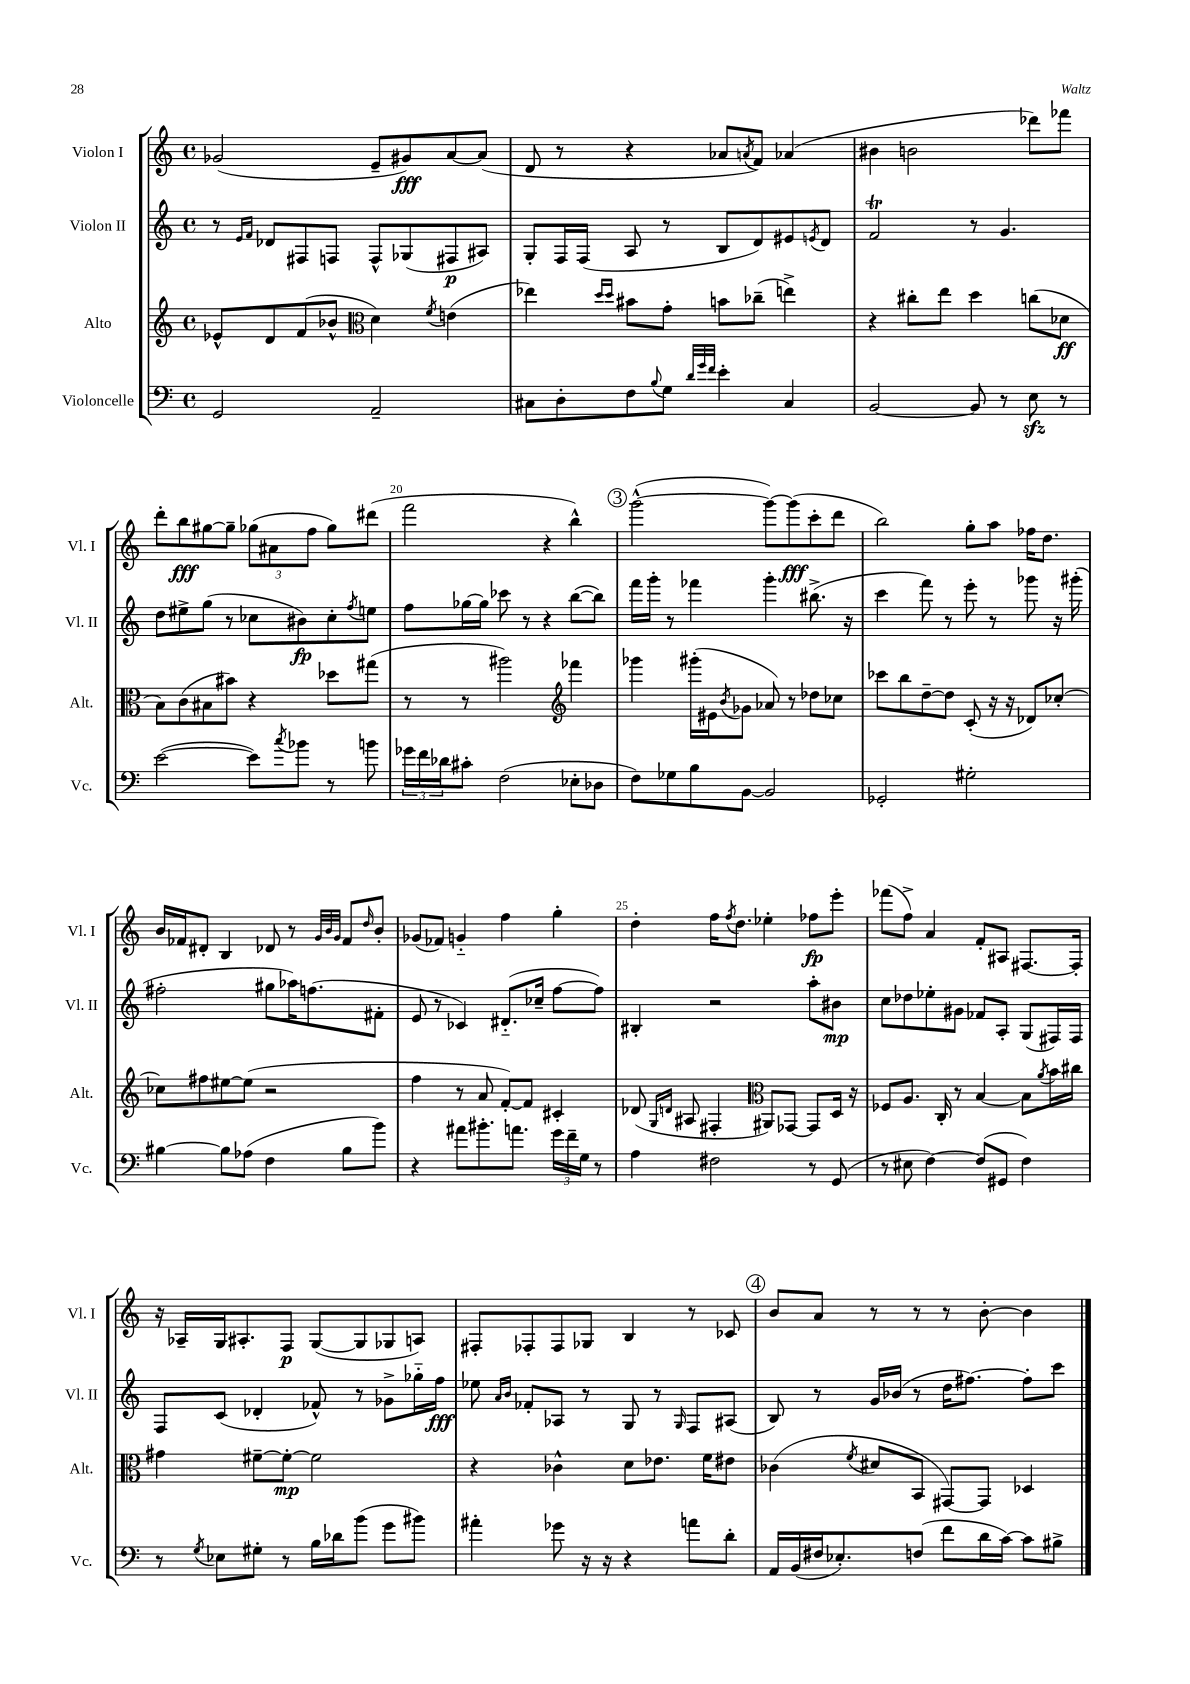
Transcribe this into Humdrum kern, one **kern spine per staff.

**kern	**kern	**kern	**kern
*staff4	*staff3	*staff2	*staff1
*clefF4	*clefG2	*clefG2	*clefG2
*k[]	*k[]	*k[]	*k[]
*M4/4	*M4/4	*M4/4	*M4/4
*met(c)	*met(c)	*met(c)	*met(c)
2GG/	8e-^^/L	8r	(2g-/
.	.	16qqe/LL	.
.	.	16qqf/JJ	.
.	8d/	8d-/L	.
.	(8f/	8F#/	.
.	8b-^^/J	8F/J	.
*	*clefC3	*	*
2AA~/	4d\)	8F^^/L	8e~/L
.	.	(8G-/	8g#/)
.	8qf/	.	.
.	(4e\	8F#/	[8a/
.	.	8A#/J)	(8a/]J
=	=	=	=
8C#\L	4ee-\)	8G'/L	8d/
8D'\	.	16F/L	8r
.	.	(16F/JJ	.
.	16qqdd/LL	.	.
.	16qqdd/JJ	.	.
8F\	8b#\L	8A/	4r
8qqB/	.	.	.
8G\J	8g'\J	8r	.
32qqd/LLL	.	.	.
32qqg/	.	.	.
32qqf/JJJ	.	.	.
4e'\	8b\L	8B/L	8a-/L
.	.	.	8qa/
.	(8cc-~\J	8d/)	8f/J)
4C#/	4ee^\)	8e#/	(4a-/
.	.	8qe/	.
.	.	8d/J	.
=	=	=	=
[2BB/	4r	2f/	4b#\
.	8cc#'\L	.	2b\
.	8ee\J	.	.
8BB/]	4dd\	8r	.
8r	.	4.g/	.
8E\	(8cc\L	.	8ddd-\L)
8r	8d-\J	.	8fff-\J
=	=	=	=
([2e\	8B\L)	8dd\L	8ddd'\L
.	(8c\	8ee#^\	8bb\
.	8B#\	(8gg\J	[8gg#\
.	8b#\J)	8r	8gg#~\]J
8e\]L)	4r	8cc-\L	(12gg-\L
.	.	.	12a#\
8qcc/	.	.	.
8b-\J	.	8b#\)	.
.	.	.	12ff\J
8r	8dd-\L	8cc-'\	8gg-\L)
.	.	8qff/	.
8b\	(8gg#\J	8ee\J	(8ddd#\J
=	=	=	=
24g-\LL	8r	8ff\L	2fff\
24f\	.	.	.
24d-\J	.	.	.
8c#'\J	8r	[16gg-\L	.
.	.	16gg-\]JJ	.
(2F\	2aa#\)	8ccc-\	.
.	.	8r	.
.	.	4r	4r
*	*clefG2	*	*
8E-'\L	4fff-\	([8bb\L	4bb^^\)
8D-\J	.	8bb\]J)	.
=	=	=	=
8F\L)	4ggg-\	16fff\LL	([2ggg^^\
.	.	16ggg'\JJ	.
8G-\	.	8r	.
8B\	(16ggg#'\LL	4fff-\	.
.	16e#\J	.	.
.	8qb/	.	.
[8BB\J	8g-\J	.	.
2BB/]	8a-/)	4ggg'\	8ggg\_L)
.	8r	.	(8ggg\]
.	8dd-\L	(8.bb#^\	8ccc'\
.	8cc-\J	.	8ddd\J
.	.	16r	.
=	=	=	=
2GG-'/	8ccc-\L	4ccc\	2bb\)
.	8bb\	.	.
.	[8dd~\	8fff\)	.
.	8dd\]J	8r	.
2G#'\	(8c'/	8eee'\	8gg'\L
.	16r	8r	8aa\J
.	16r	.	.
.	8d-/L)	8ggg-\	16ff-\LK
.	.	.	8.dd\J
.	[8cc-'/J	16r	.
.	.	(16ggg#'\	.
=	=	=	=
[4B#\	8cc-\]L	2ff#'\	16b/LL
.	.	.	16f-/J
.	8ff#\	.	8d#'/J
8B#\]L	[8ee#\	.	4B/
(8A-\J	(8ee#\]J	.	.
4F\	2r	8gg#\L	8d-/
.	.	16aa-\K)	8r
.	.	(8.ff\	.
.	.	.	32qqg/LLL
.	.	.	32qqb/
.	.	.	32qqg/JJJ
8B#\L	.	.	8f-/L
.	.	.	16qqdd/
8b\J)	.	8f#'\J	8b'/J
=	=	=	=
4r	4ff\	8e/	(8g-/L
.	.	8r	8f-/J)
8a#\L	8r	4c-/)	4g'~/
8.b#'\	8a/	.	.
.	[8f'/L)	(8.d#'~/L	4ff\
8.a\J	.	.	.
.	8f/]J	.	.
.	.	16cc-~/Jk	.
24g\LL	4c#'/	[8ff\L	4gg'\
24f~\	.	.	.
24G\JJ	.	.	.
8r	.	8ff\]J)	.
=	=	=	=
4A\	(8d-/	4B#'/	4dd'\
.	16qqG/LL	.	.
.	16qqd/JJ	.	.
.	8A#/	.	.
2F#\	4F#'/	2r	16ff\LK
.	.	.	8qff/
.	.	.	8.dd\J
*	*clefC3	*	*
.	8AA#/L)	.	4ee-'\
.	[8GG-/J	.	.
8r	8GG-/]L	8aa'\L	8ff-\L
(8GG/	16D/Jk	8b#\J	8eee'\J
.	16r	.	.
=	=	=	=
8r	8F-/L	8cc\L	(8fff-\L
8E#\	8.A/J	8dd-\	8ff^\J)
[4F\)	.	8ee-'\	4a/
.	16C'/	.	.
.	8r	8g#\J	.
(8F/]L	[4B/	8f-/L	8f'/L
8GG#/J	.	8A'/J	8A#/J
4F\)	8B\]L	(8G/L	[8.F#/L
.	8qa/	.	.
.	16b\L	16F#/L)	.
.	16cc#\JJ	16F#/JJ	16F#'/]Jk
=	=	=	=
8r	4g#\	8F/L	16r
.	.	.	16A-~/LL
8qG/	.	.	.
8E-\L	.	(8c/J	16G/J
.	.	.	8.A#'/
8G#'\J	[8f#~\L	4d-'/	.
8r	8f#'\_J	.	8F/J
16B\LL	2f#\]	8f-^^/)	([8G/L
16d-\J	.	.	.
(8b\J	.	8r	8G/]
8g\L	.	8g-^\L	8G-/
8b#\J)	.	16gg-'~\L	8A/J)
.	.	16ff\JJ	.
=	=	=	=
4a#'\	4r	8ee-\	8F#'/L
.	.	16qqa/LL	.
.	.	16qqb/JJ	.
.	.	8f-'/L	8F-'/
8g-\	4c-^^\	8A-/J	8F-/
16r	.	8r	8G-/J
16r	.	.	.
4r	8d\L	8G/	4B/
.	8.e-\J	8r	.
.	.	16qqG/	.
8a\L	.	8F/L	8r
.	16f\LK	.	.
8d'\J	8e#\J	(8A#/J	8c-/
=	=	=	=
16AA/LL	(4c-\	8B/)	8b/L
(16BB/	.	.	.
16F#/J	.	8r	8a/J
8.E-'/)	.	.	.
.	8qf/	.	.
.	8d#/L	16g/LL	8r
.	.	(16b-/JJ	.
(8F/J	8BB/J	8r	8r
8f\L	[8GG#/L)	16dd\LK	8r
.	.	[8.ff#\J)	.
16d\L	8GG#/]J	.	[8b'\
[16c\JJ)	.	.	.
8c\]L	4D-/	8ff#'\]L	4b\]
8B#^\J	.	8ccc\J	.
==	==	==	==
*-	*-	*-	*-
